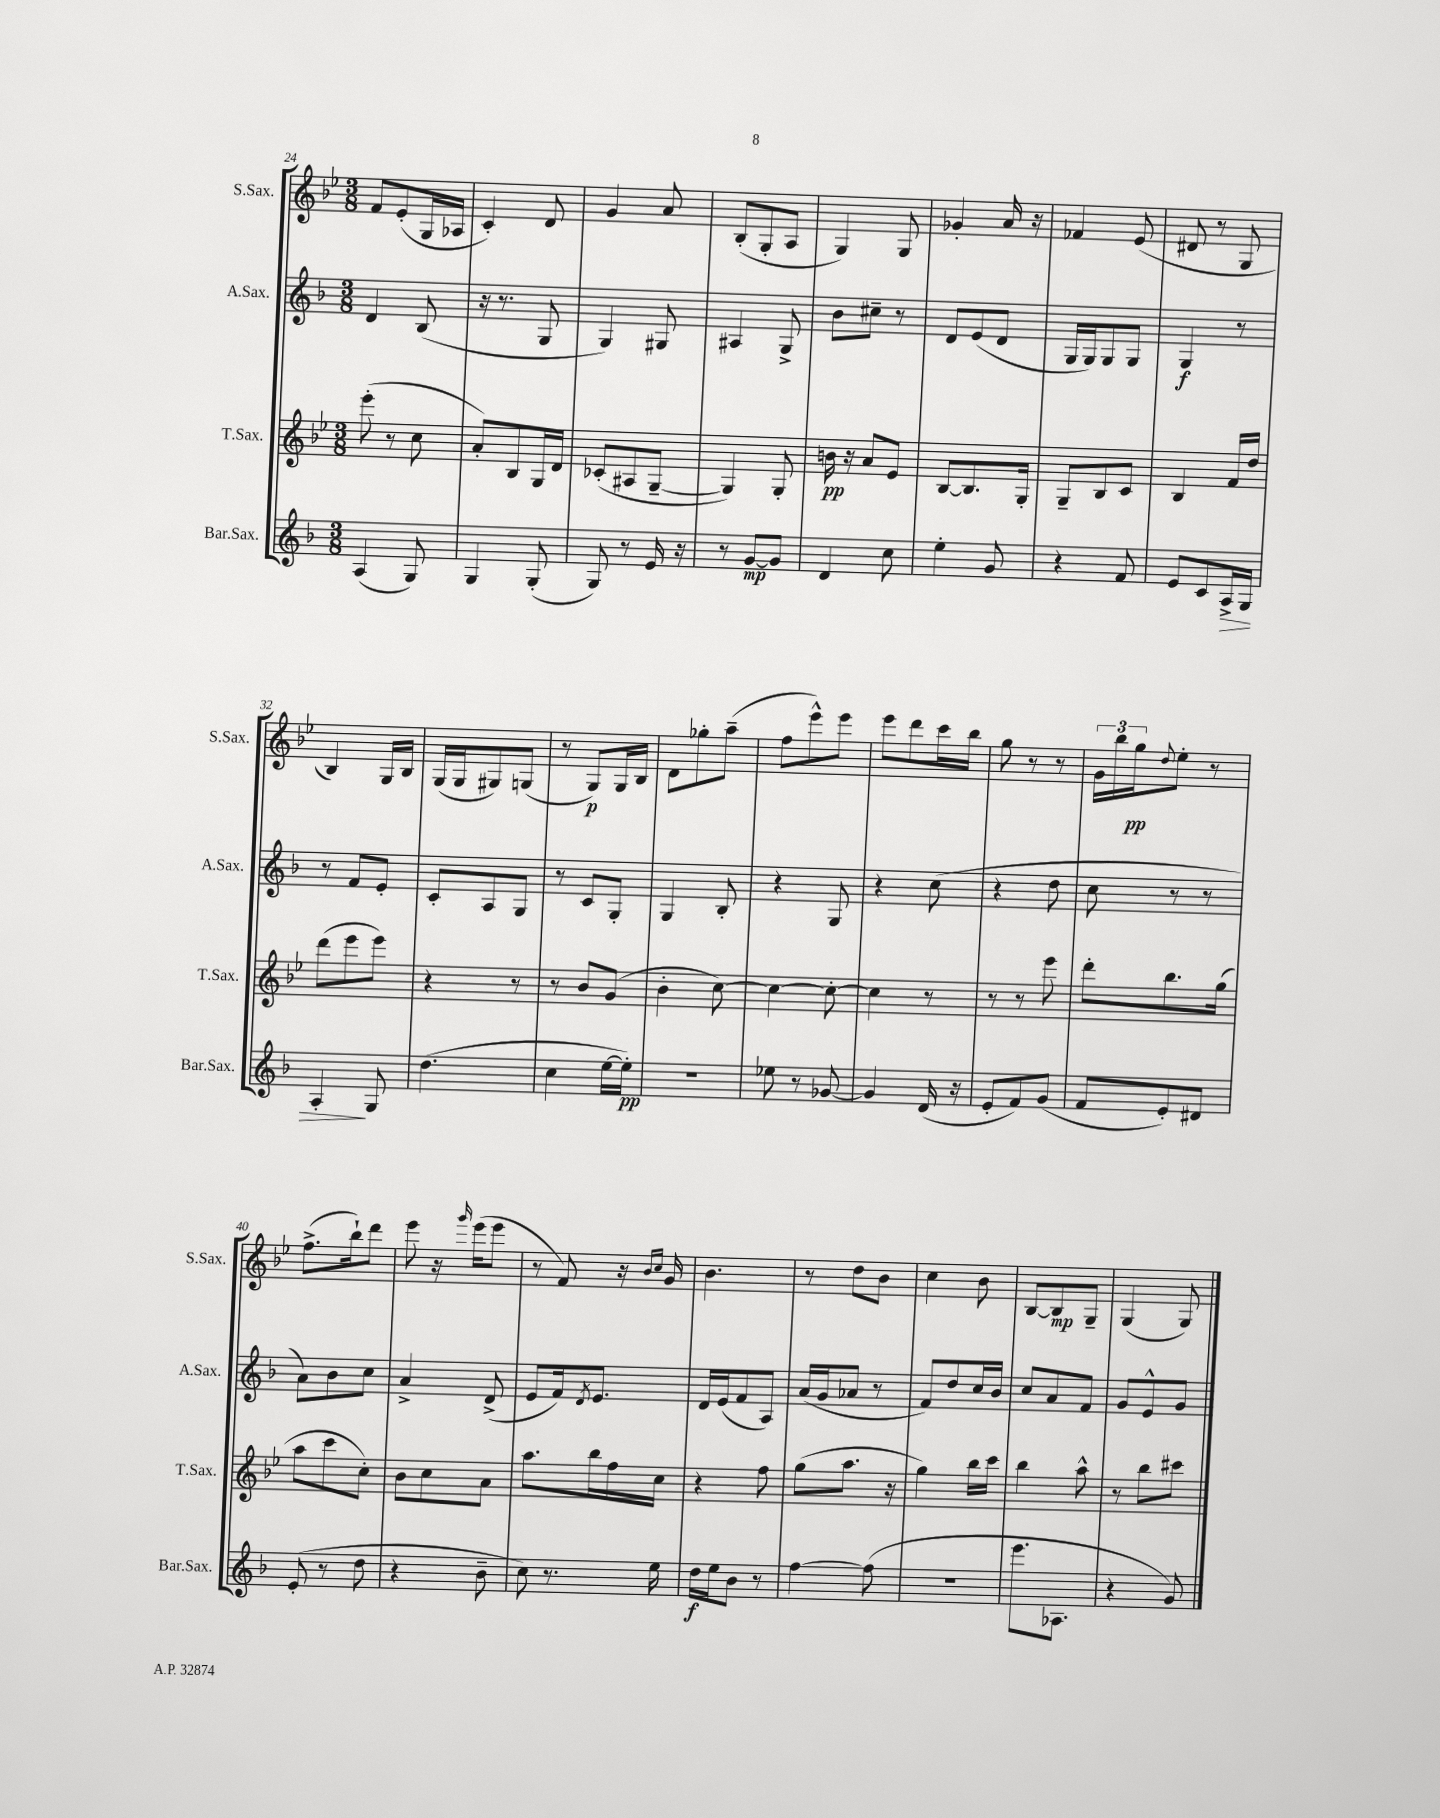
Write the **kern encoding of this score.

**kern	**kern	**kern	**kern
*staff4	*staff3	*staff2	*staff1
*clefG2	*clefG2	*clefG2	*clefG2
*k[b-]	*k[b-e-]	*k[b-]	*k[b-e-]
*M3/8	*M3/8	*M3/8	*M3/8
(4A	(8eee-'	4d	8f
.	8r	.	(8e-'
8G)	8cc	(8B-	16G
.	.	.	16A-
=	=	=	=
4G	8a')	16r	4c')
.	.	8.r	.
.	8B-	.	.
(8G'	16G	8G	8d
.	16d	.	.
=	=	=	=
8G)	(8c-'	4G)	4g
8r	8A#	.	.
16e	[8G~	8G#	8a
16r	.	.	.
=	=	=	=
8r	4G])	4A#	(8B-'
[8g	.	.	8G'
8g]	8G'	8G^	8A
=	=	=	=
4d	16b	8b-	4G)
.	16r	.	.
.	8a	8cc#~	.
8cc	8e-	8r	8G
=	=	=	=
4ee'	[8B-	8d	4g-'
.	8.B-]	(8e	.
8g	.	8d	16a
.	16G'	.	16r
=	=	=	=
4r	8G~	16G	4f-
.	.	16G)	.
.	8B-	8G	.
8f	8c	8G	(8e-
=	=	=	=
8e	4B-	4G	8d#
8c	.	.	8r
16A^	16f	8r	8G
16G	16dd	.	.
=	=	=	=
4A'	(8ddd	8r	4B-)
.	8eee-	8f	.
8G	8eee-)	8e'	16G
.	.	.	16B-
=	=	=	=
(4.dd	4r	8c'	(16G
.	.	.	16G
.	.	8A	8G#)
.	8r	8G	(8G
=	=	=	=
4cc	8r	8r	8r
.	8b-	8c	8G)
[16ee	(8g	8G'	16G
16ee'])	.	.	16B-
=	=	=	=
4.r	4b-'	4G	8d
.	.	.	8gg-'
.	[8cc)	8B-'	(8aa~
=	=	=	=
8ee-	4cc_	4r	8ff
8r	.	.	8eee-^^)
[8g-	8cc'_	8G	8eee-
=	=	=	=
4g-]	4cc]	4r	8eee-
.	.	.	8ddd
(16d	8r	(8cc	16ccc
16r	.	.	16bb-
=	=	=	=
8e'	8r	4r	8gg
8f)	8r	.	8r
(8g	8eee-	8dd	8r
=	=	=	=
8f	8ddd'	8cc	24g
.	.	.	24bb-
.	.	.	24gg
.	.	.	8qqdd
8e')	8.bb-	8r	8ee-'
8d#	.	8r	8r
.	(16gg	.	.
=	=	=	=
(8e'	8aa	8a)	(8.ff^
8r	8ccc	8b-	.
.	.	.	16bb-`)
8dd	8cc')	8cc	8ddd
=	=	=	=
4r	8b-	4a^	8eee-
.	8cc	.	16r
.	.	.	16qqggg
.	.	.	(16eee-
8b-~	8a	(8d^	8eee-
=	=	=	=
8cc)	8.aa	8e	8r
8.r	.	16f)	8f)
.	.	8qd	.
.	16bb-	8.e	.
.	16ff	.	16r
.	.	.	16qqb-
.	.	.	16qqcc
16ee	16cc	.	16g
=	=	=	=
16dd	4r	16d	4.b-
16ee	.	(16e	.
8b-	.	8f	.
8r	8ff	8A)	.
=	=	=	=
[4ff	(8gg	(16a	8r
.	.	16g	.
.	8.aa	8a-	8dd
(8ff]	.	8r	8b-
.	16r	.	.
=	=	=	=
4.r	4gg)	8f)	4cc
.	.	8dd	.
.	16bb-	16cc	8b-
.	16ccc	16b-	.
=	=	=	=
8.eee	4bb-	8cc	[8B-
.	.	8a	8B-]
8.A-	.	.	.
.	8aa^^	8f	8G~
=	=	=	=
4r	8r	8g	(4G
.	8bb-	8e^^	.
8g)	8ccc#	8g	8G)
==	==	==	==
*-	*-	*-	*-
